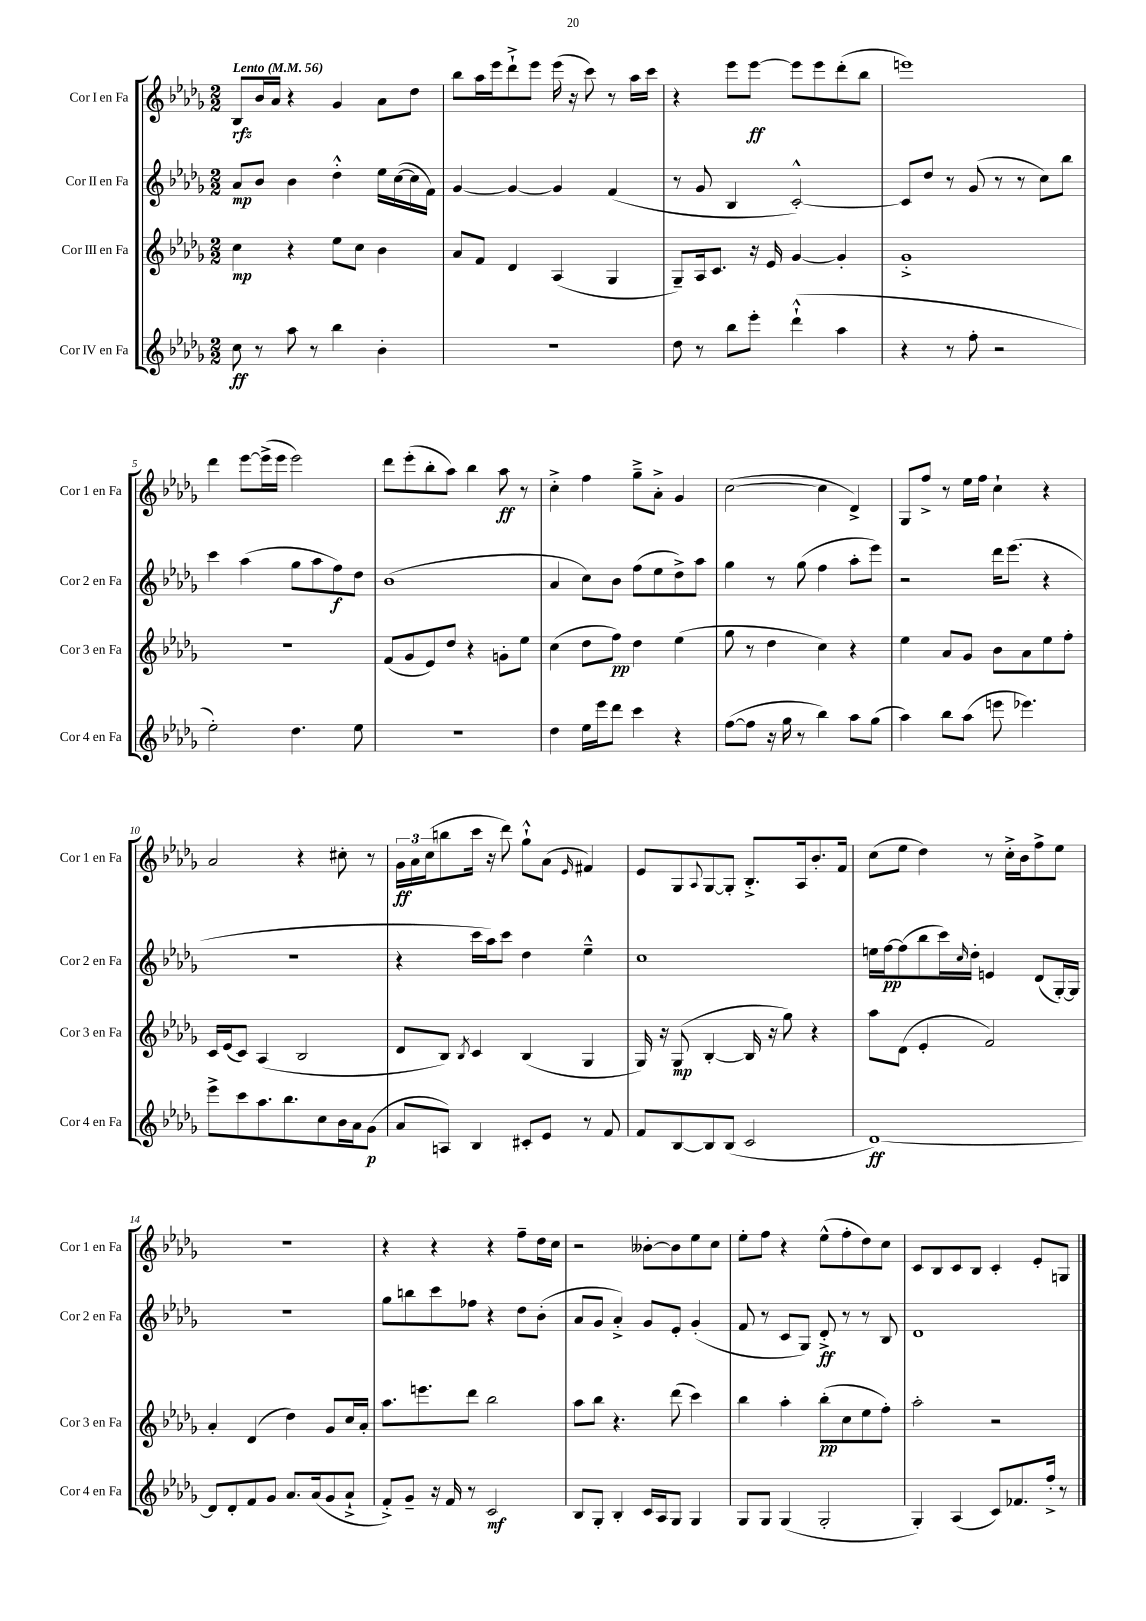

**kern	**kern	**kern	**kern
*staff4	*staff3	*staff2	*staff1
*clefG2	*clefG2	*clefG2	*clefG2
*k[b-e-a-d-g-]	*k[b-e-a-d-g-]	*k[b-e-a-d-g-]	*k[b-e-a-d-g-]
*M2/2	*M2/2	*M2/2	*M2/2
*MM56	*MM56	*MM56	*MM56
8cc	4cc	8a-	8B-
8r	.	8b-	16b-
.	.	.	16a-
8aa-	4r	4b-	4r
8r	.	.	.
4bb-	8ee-	4dd-'^^	4g-
.	8cc	.	.
4b-'	4b-	16ee-	8a-
.	.	([16cc	.
.	.	16cc]	8dd-
.	.	16f)	.
=	=	=	=
1r	8a-	[4g-	8bb-
.	8f	.	16aa-
.	.	.	16eee-
.	4d-	4g-_	8ddd-`^
.	.	.	8eee-
.	(4A-	4g-]	(16eee-
.	.	.	16r
.	.	.	8ccc)
.	4G-	(4f	8r
.	.	.	16aa-
.	.	.	16ccc
=	=	=	=
8dd-	8G-~)	8r	4r
8r	16A-	8g-	.
.	8.c	.	.
8bb-	.	4B-	8eee-
8eee-'	16r	.	[8eee-
.	16e-	.	.
(4ddd-`^^	[4g-	[2c'^^)	8eee-]
.	.	.	8eee-
4aa-	4g-']	.	(8ddd-'
.	.	.	8bb-
=	=	=	=
4r	1g-'^	8c]	1eee)
.	.	8dd-	.
8r	.	8r	.
8ff'	.	(8g-	.
2r	.	8r	.
.	.	8r	.
.	.	8cc)	.
.	.	8bb-	.
=	=	=	=
2ee-')	1r	4ccc	4ddd-
.	.	(4aa-	[8eee-
.	.	.	(16eee-^]
.	.	.	16eee-
4.dd-	.	8gg-	2eee-)
.	.	8aa-	.
.	.	8ff)	.
8ee-	.	8dd-	.
=	=	=	=
1r	(8f	(1b-	8ddd-
.	8g-	.	(8eee-'
.	8e-)	.	8bb-'
.	8dd-	.	8aa-)
.	4r	.	4bb-
.	8g'	.	8aa-
.	8ee-	.	8r
=	=	=	=
4dd-	(4cc	4a-	4cc'^
16ee-	8dd-	8cc)	4ff
16eee-	.	.	.
8ddd-	8ff)	8b-	.
4ccc	4dd-	(8ff	8gg-~^
.	.	8ee-	8a-'^
4r	(4ee-	8dd-^)	4g-
.	.	8aa-	.
=	=	=	=
([8ff	8gg-	4gg-	([2cc
8ff]	8r	.	.
16r	4dd-	8r	.
16gg-	.	.	.
8r	.	(8gg-	.
4bb-)	4cc)	4ff	4cc]
8aa-	4r	8aa-'	4d-^)
(8gg-	.	8eee-)	.
=	=	=	=
4aa-)	4ee-	2r	8G-
.	.	.	8ff^
8bb-	8a-	.	8r
(8aa-	8g-	.	16ee-
.	.	.	16ff
8eee	8b-	16ddd-	4cc`
.	.	(8.eee-	.
4.eee-)	8a-	.	.
.	8ee-	4r	4r
.	8ff'	.	.
=	=	=	=
8eee-^	16c	1r	2a-
.	(16e-	.	.
8ccc	8c)	.	.
8.aa-	(4A-	.	.
8.bb-	.	.	.
.	2B-	.	4r
8cc	.	.	.
16b-	.	.	8cc#'
16a-	.	.	.
(8g-	.	.	8r
=	=	=	=
8a-	8d-	4r	24g-
.	.	.	24a-
.	.	.	(24cc
8A)	8B-)	.	8bb
.	8qB-	.	.
4B-	4c	16ccc	16ccc
.	.	16aa-)	16r
.	.	8ccc	8ddd-)
8c#'	(4B-	4dd-	8gg-`^^
8e-	.	.	(8a-
.	.	.	16qqe-
8r	4G-	4ee-~^^	4f#)
8f	.	.	.
=	=	=	=
8f	16G-)	1cc	8e-
.	16r	.	.
[8B-	(8G-	.	8G-
.	.	.	8qqA-
8B-]	[4B-'	.	[8G-
(8B-	.	.	8G-']
2c	16B-]	.	8.B-'^
.	16r	.	.
.	8gg-)	.	.
.	.	.	16A-
.	4r	.	8.b-'
.	.	.	16f
=	=	=	=
[1d-)	8aa-	16ee	(8cc
.	.	[16ff	.
.	(8d-	(8ff]	8ee-
.	4e-'	8bb-	4dd-)
.	.	16ccc)	.
.	.	16qqcc	.
.	.	16dd-'	.
.	2f)	4e	8r
.	.	.	16cc'^
.	.	.	16b-
.	.	(8d-	8ff^
.	.	[16G-')	8ee-
.	.	16G-]	.
=	=	=	=
8d-]	4a-'	1r	1r
8d-'	.	.	.
8f	(4d-	.	.
8g-	.	.	.
8.a-	4dd-)	.	.
(16a-	.	.	.
8g-	8g-	.	.
8a-`^	16cc	.	.
.	16a-'	.	.
=	=	=	=
8f'^)	8.aa-	8gg-	4r
8g-~	.	8bb	.
.	8.eee	.	.
16r	.	8ccc	4r
16f	.	.	.
8r	8ddd-	8ff-	.
2c	2bb-	4r	4r
.	.	8dd-	8ff~
.	.	(8b-'	16dd-
.	.	.	16cc
=	=	=	=
8B-	8aa-	8a-	2r
8G-'	8bb-	8g-	.
4B-'	4.r	4a-'^)	.
16c	.	8g-	[8b--'
16A-	.	.	.
8G-	(8ddd-	8e-'	8b--]
4G-	4ccc)	(4g-'	8ee-
.	.	.	8cc
=	=	=	=
8G-	4bb-	8f	8ee-'
8G-	.	8r	8ff
(4G-	4aa-'	8c	4r
.	.	8G-)	.
2G-'	(8bb-'	8d-'^	(8ee-^^
.	8cc	8r	8ff'
.	8ee-	8r	8dd-)
.	8ff')	8B-	8cc
=	=	=	=
4G-')	2aa-'	1d-	8c
.	.	.	8B-
(4A-	.	.	8c
.	.	.	8B-
8c)	2r	.	4c'
8.f-	.	.	.
.	.	.	8e-'
16ff'^	.	.	.
8r	.	.	8G
==	==	==	==
*-	*-	*-	*-
